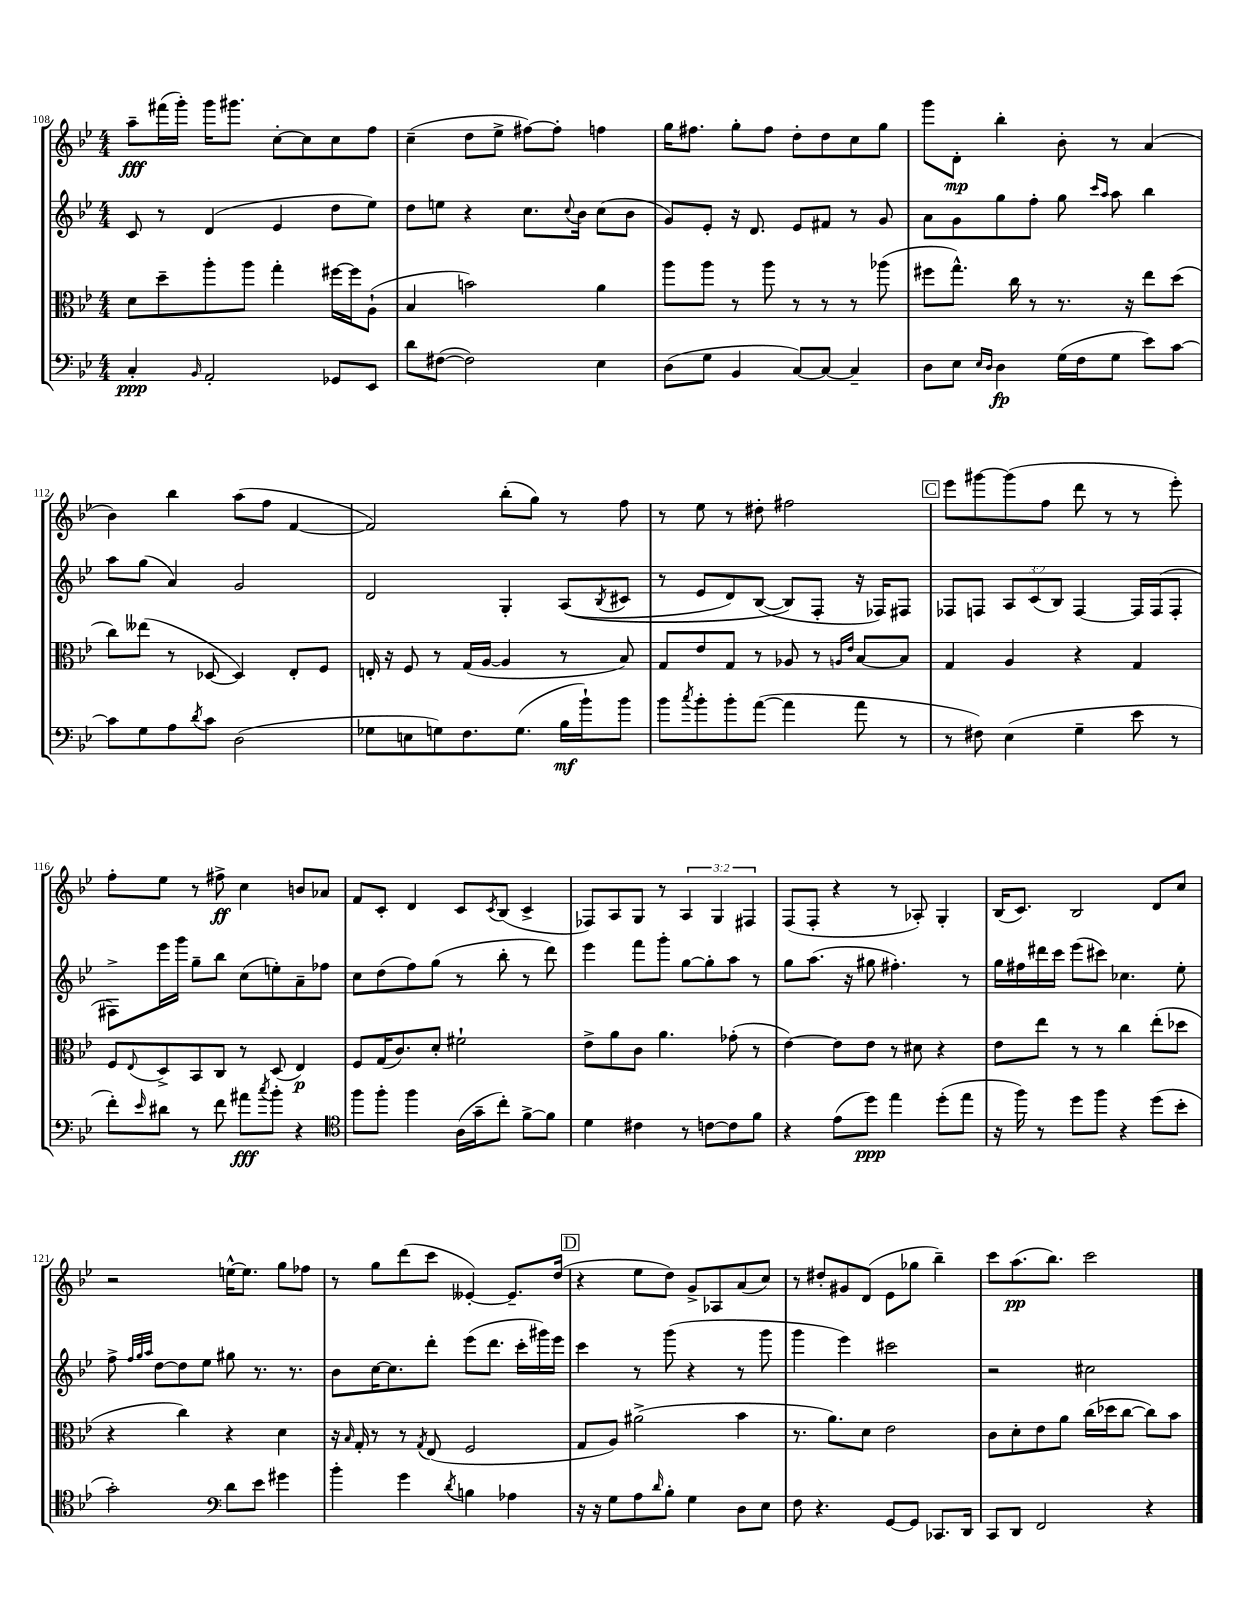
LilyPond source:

<<
\new StaffGroup <<
\new Staff = "s0" {
    \clef treble \key bes \major \numericTimeSignature \time 4/4 \override Staff.TupletNumber.text = #tuplet-number::calc-fraction-text
    a''8--\fff fis'''16( g'''16-.) g'''16 gis'''8. c''8~-. c''8 c''8 f''8 |
    c''4--( d''8 ees''8-> fis''8~) fis''8-. f''4 |
    g''16 fis''8. g''8-. fis''8 d''8-. d''8 c''8 g''8 |
    g'''8 d'8-.\mp bes''4-. bes'8-. r8 a'4( |
    bes'4) bes''4 a''8( f''8 f'4~ |
    f'2) bes''8-.( g''8) r8 f''8 |
    r8 ees''8 r8 dis''8-. fis''2 |
    \mark \markup { \box "C" } ees'''8 gis'''8~ gis'''8( f''8 d'''8 r8 r8 ees'''8-.) |
    f''8-. ees''8 r8 fis''8->\ff c''4 b'8 aes'8 |
    f'8 c'8-. d'4 c'8 \acciaccatura { c'8 } bes8( c'4-> |
    fes8) a8 g8 r8 \tuplet 3/2 { a4 g4 fis4 } |
    f8( f8-. r4 r8 aes8-.) g4-. |
    bes16( c'8.) bes2 d'8 c''8 |
    r2 e''16~-^ e''8. g''8 fes''8 |
    r8 g''8 d'''8( c'''8 eeses'4~-.) eeses'8.-- d''16( |
    \mark \markup { \box "D" } r4 ees''8 d''8) g'8-> aes8 a'8( c''8) |
    r8 dis''8-. gis'8 d'8( ees'8 ges''8 bes''4--) |
    c'''8 a''8.\pp( bes''8.) c'''2 \bar "|." |
}
\new Staff = "s1" {
    \clef treble \key bes \major \numericTimeSignature \time 4/4 \override Staff.TupletNumber.text = #tuplet-number::calc-fraction-text
    c'8 r8 d'4( ees'4 d''8 ees''8) |
    d''8 e''8 r4 c''8. \appoggiatura { c''8 } bes'16 c''8( bes'8 |
    g'8) ees'8-. r16 d'8. ees'8 fis'8 r8 g'8 |
    a'8 g'8 g''8 f''8-. g''8 \grace { c'''16 a''16 } a''8 bes''4 |
    a''8 g''8( a'4) g'2 |
    d'2 g4-. a8(\( \acciaccatura { bes8 } cis'8 |
    r8 ees'8 d'8) bes8~( bes8\) f8-. r16 fes16) fis8 |
    \mark \markup { \box "C" } fes8 f8 \tuplet 3/2 { a8 c'8( bes8) } f4~ f16 f16( f8-. |
    fis8->) ees'''16 g'''16 g''8-- bes''8 c''8( e''8-.) a'8-- fes''8 |
    c''8 d''8( f''8) g''8( r8 bes''8-. r8 d'''8) |
    ees'''4 f'''8 g'''8-. g''8~ g''8-. a''8 r8 |
    g''8 a''8.( r16 gis''8 fis''4.-.) r8 |
    g''16 fis''16 dis'''16 c'''16 ees'''8( cis'''8) ces''4. ees''8-. |
    f''8-> \grace { f''32 g''32 a''32 } d''8~ d''8 ees''8 gis''8 r8. r8. |
    bes'8 c''16~ c''8. d'''8-. ees'''8( d'''8. c'''16-. gis'''16) ees'''16 |
    \mark \markup { \box "D" } c'''4 r8 g'''8( r4 r8 g'''8 |
    g'''4 ees'''4) cis'''2 |
    r2 cis''2 \bar "|." |
}
\new Staff = "s2" {
    \clef alto \key bes \major \numericTimeSignature \time 4/4
    d'8 d''8-- a''8-. a''8 g''4-. fis''16~ fis''16 a8-!( |
    bes4 b'2) a'4 |
    a''8 a''8 r8 a''8 r8 r8 r8 aes''8( |
    fis''8 g''8.-^) c''16 r8 r8. r16 ees''8 d''8( |
    c''8) eeses''8( r8 des8~ des4) ees8-. f8 |
    e16-. r16 f8 r8 g16( a16~ a4 r8 bes8) |
    g8 ees'8 g8 r8 aes8 r8 \grace { a16 ees'16 } bes8~ bes8 |
    \mark \markup { \box "C" } g4 a4 r4 g4 |
    f8 \appoggiatura { ees8 } d8-> bes,8 c8 r8 d8( ees4\p) |
    f8 g16( c'8.) d'8-. fis'2-! |
    ees'8-> a'8 c'8 a'4. ges'8-.( r8 |
    ees'4~) ees'8 ees'8 r8 dis'8 r4 |
    ees'8 ees''8 r8 r8 c''4 ees''8-.( des''8 |
    r4 c''4) r4 d'4 |
    r16 \grace { bes16 } g16-. r8 r8 \acciaccatura { g8 } ees8( f2 |
    \mark \markup { \box "D" } g8 a8) ais'2->( bes'4 |
    r8. a'8.) d'8 ees'2 |
    c'8 d'8-. ees'8 a'8 c''16( des''16 c''8~ c''8) bes'8 \bar "|." |
}
\new Staff = "s3" {
    \clef bass \key bes \major \numericTimeSignature \time 4/4
    c4-.\ppp \grace { bes,16 } a,2-. ges,8 ees,8 |
    d'8 fis8~( fis2) ees4 |
    d8( g8 bes,4 c8~) c8~ c4-- |
    d8 ees8 \grace { ees16 d16 } d4\fp g16( f16 g8 ees'8) c'8~ |
    c'8 g8 a8 \acciaccatura { d'8 } c'8 d2( |
    ges8 e8 g8) f8. g8.( bes16\mf bes'16-!) bes'8 |
    bes'8 \acciaccatura { c''8 } bes'8-. bes'8-. a'8~( a'4 a'8 r8 |
    \mark \markup { \box "C" } r8 fis8) ees4( g4-- ees'8 r8 |
    f'8-.) \grace { ees'16 } dis'8 r8 f'8 ais'8\fff \acciaccatura { c''8 } bes'8-. r4 |
    \clef tenor f''8 f''8-. f''4 a16( g'16-- c''8-.) f'8~-> f'8 |
    d'4 cis'4 r8 c'8~ c'8 f'8 |
    r4 ees'8( d''8\ppp) ees''4 d''8-.( ees''8 |
    r16 f''16) r8 d''8 f''8 r4 d''8( bes'8-. |
    g'2-.) \clef bass d'8 ees'8 gis'4 |
    bes'4-. g'4 \acciaccatura { d'8 } b4 aes4 |
    \mark \markup { \box "D" } r16 r16 g8 a8 \grace { d'16 } bes8-. g4 d8 ees8 |
    f8 r4. g,8~ g,8 ces,8. d,16 |
    c,8 d,8 f,2 r4 \bar "|." |
}
>>
>>
\layout { \context { \Score currentBarNumber = #108 } }
